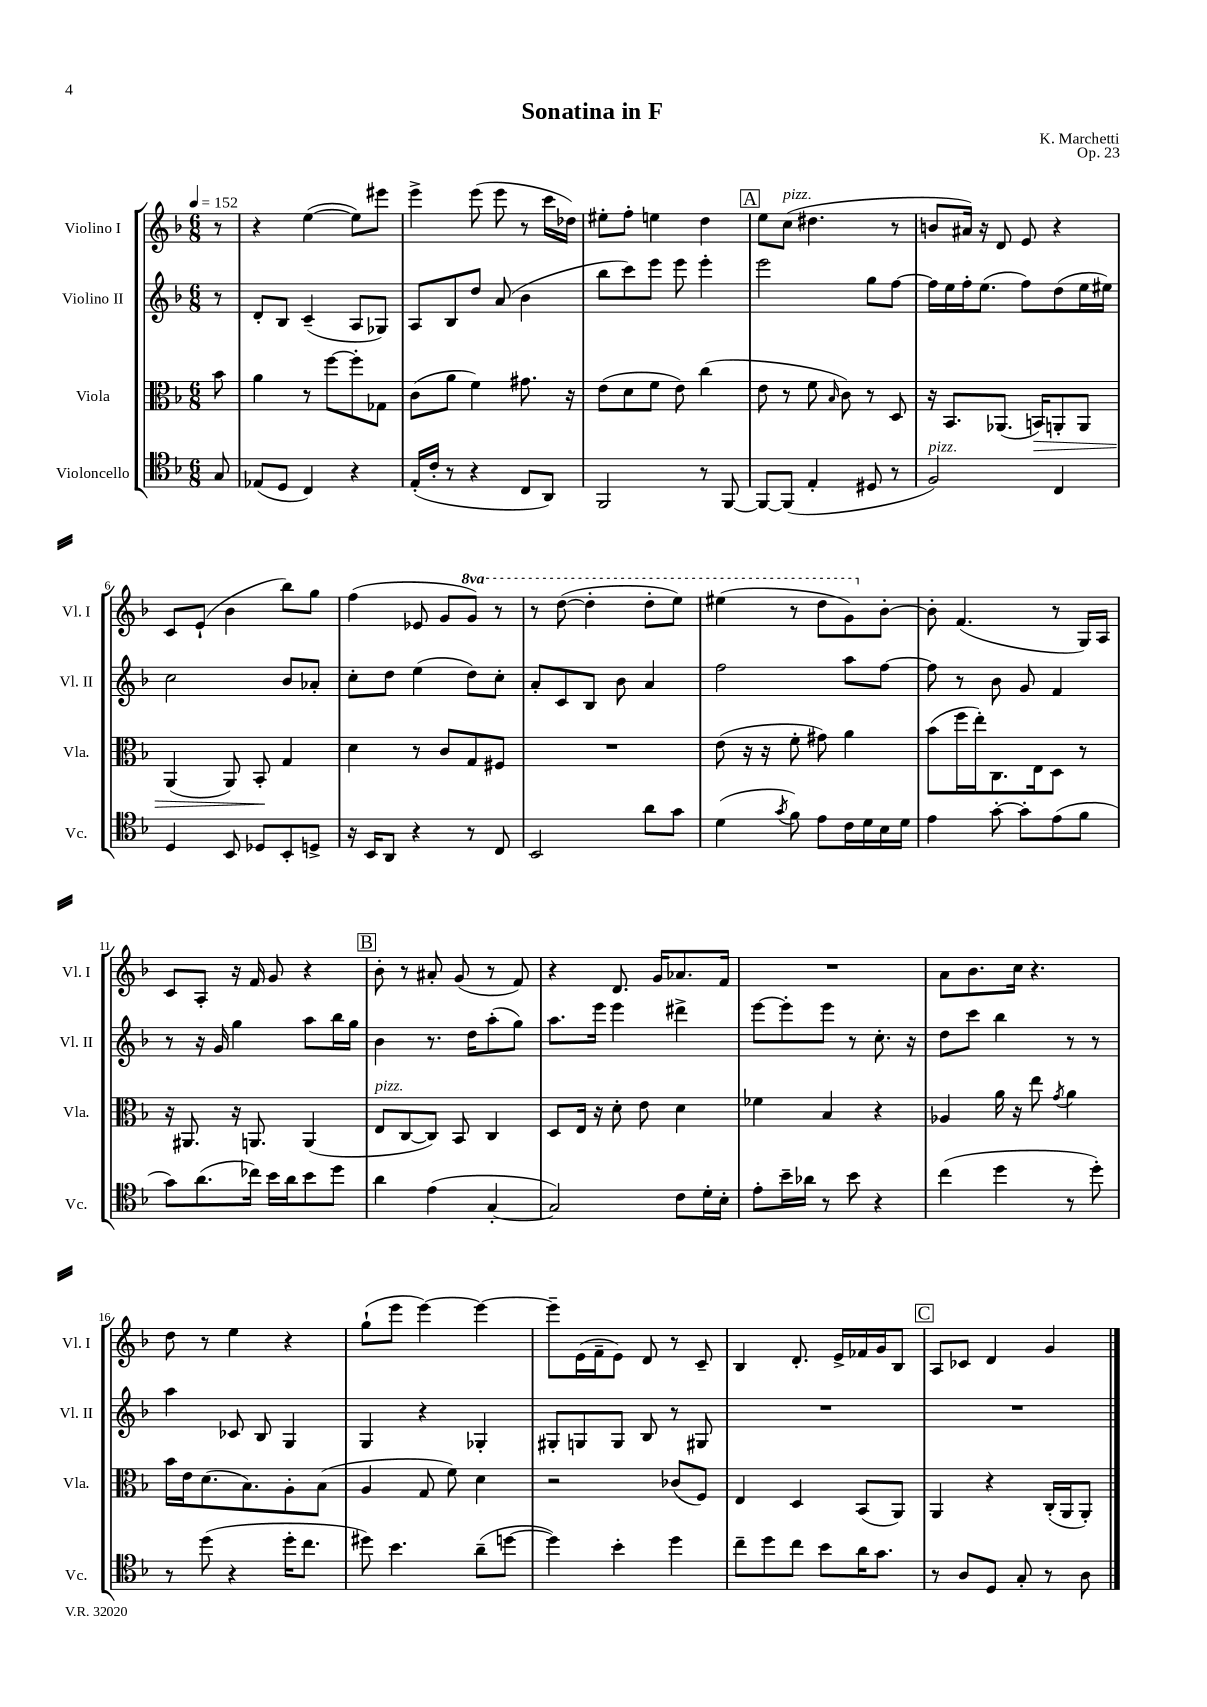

**kern	**kern	**kern	**kern
*staff4	*staff3	*staff2	*staff1
*clefC4	*clefC3	*clefG2	*clefG2
*k[b-]	*k[b-]	*k[b-]	*k[b-]
*M6/8	*M6/8	*M6/8	*M6/8
*MM152	*MM152	*MM152	*MM152
8G	8b-	8r	8r
=	=	=	=
(8E-	4a	8d'	4r
8D	.	8B-	.
4C)	8r	(4c~	([4ee
.	[8ff	.	.
4r	8ff']	8A	8ee])
.	8G-	8G-)	8eee#
=	=	=	=
(16E'	(8c	8A	4eee^
16c'	.	.	.
8r	8a	8B-	.
4r	4f)	8dd	(8eee
.	.	(8a	8eee
8C	8.g#	4b-	8r
8AA)	.	.	16ccc
.	16r	.	16dd-)
=	=	=	=
2FF	(8e	8bb-	8ee#'
.	8d	8ccc)	8ff'
.	8f	8eee	4ee
.	8e)	8eee	.
8r	(4cc	4eee'	4dd
[8FF	.	.	.
=	=	=	=
8FF_	8e	2eee	8ee
(8FF]	8r	.	(8cc
4E'	8f	.	4.dd#
.	16qqB-	.	.
.	8c)	.	.
8D#	8r	8gg	.
8r	8D	[8ff	8r
=	=	=	=
2F)	16r	16ff]	8b
.	8.BB-	16ee	.
.	.	16ff'	16a#)
.	.	(8.ee	16r
.	(8.AA-	.	8d
.	.	8ff)	8e
.	16BB)	.	.
4C	8AA'	(8dd	4r
.	8AA	16ee	.
.	.	16ee#)	.
=	=	=	=
4D	(4AA	2cc	8c
.	.	.	(8e`
8BB-	8AA)	.	4b-
8D-	8BB-'	.	.
8BB-'	4G	8b-	8bb-)
8D^	.	8a-'	8gg
=	=	=	=
16r	4d	8cc'	(4ff
16BB-	.	.	.
8AA	.	8dd	.
4r	8r	(4ee	8e-
.	8c	.	8g
8r	8G	8dd)	8gg)
8C	8F#	8cc'	8r
=	=	=	=
2BB-	2.r	8a'	8r
.	.	8c	([8ddd
.	.	8B-	4ddd']
.	.	8b-	.
8a	.	4a	8ddd'
8g	.	.	8eee)
=	=	=	=
(4d	(8e	2ff	(4eee#
.	16r	.	.
.	16r	.	.
8qg	.	.	.
8f)	8f'	.	8r
8e	8g#)	.	8ddd
16c	4a	8aa	8gg)
16d	.	.	.
16B-	.	[8ff	[8b-'
16d	.	.	.
=	=	=	=
4e	(8b-	8ff]	8b-']
.	16ff	8r	(4.f
.	16ee')	.	.
[8g'	8.C	8b-	.
8g']	.	8g	.
.	16E	.	.
(8e	8D	4f	8r
8f	8r	.	16G)
.	.	.	16A
=	=	=	=
8g)	16r	8r	8c
.	8.AA#	.	.
(8.a	.	16r	8A'
.	.	16g	.
.	16r	4gg	16r
16cc-)	8.AA	.	16f
16b-	.	.	8g
16a	.	.	.
8b-	(4AA	8aa	4r
8dd	.	16bb-	.
.	.	16gg	.
=	=	=	=
4a	8E	4b-	8b-'
.	[8C	.	8r
(4e	8C])	8.r	8a#'
.	8BB-	.	(8g
.	.	16dd	.
[4G'	4C	(8aa'	8r
.	.	8gg)	8f)
=	=	=	=
2G])	8D	8.aa	4r
.	16E	.	.
.	16r	16eee	.
.	8d'	4eee	8.d
.	8e	.	.
.	.	.	16g
8c	4d	4ddd#^	8.a-
16d'	.	.	.
16B-'	.	.	16f
=	=	=	=
8e'	4f-	[8eee	2.r
16b-~	.	8eee']	.
16a-	.	.	.
8r	4B-	8eee	.
8b-	.	8r	.
4r	4r	8.cc'	.
.	.	16r	.
=	=	=	=
(4cc	4A-	8dd	8a
.	.	8ccc	8.b-
4dd	16a	4bb-	.
.	16r	.	16cc
.	8ee	.	4.r
.	8qg	.	.
8r	4a	8r	.
8dd')	.	8r	.
=	=	=	=
8r	16b-	4aa	8dd
.	16e	.	.
(8dd	(8.d	.	8r
4r	.	8c-	4ee
.	8.B-)	.	.
.	.	8B-	.
16dd'	8A'	4G	4r
8.cc	.	.	.
.	(8B-	.	.
=	=	=	=
8dd#)	4A	4G	(8gg`
4.b-	.	.	8eee
.	8G	4r	[4eee)
.	8f)	.	.
(8a~	4d	4G-'	4eee_
[8dd	.	.	.
=	=	=	=
4dd])	2r	8G#'	8eee~]
.	.	8G	(16e
.	.	.	16f~
4b-'	.	8G	8e)
.	.	8B-	8d
4dd	(8c-	8r	8r
.	8F)	8G#	8c~
=	=	=	=
8cc~	4E	2.r	4B-
8dd	.	.	.
8cc	4D	.	8.d'
8b-	.	.	.
.	.	.	16e^
16a	(8BB-	.	16f-
8.g	.	.	16g
.	8AA)	.	8B-
=	=	=	=
8r	4AA	2.r	8A
8A	.	.	8c-
8D	4r	.	4d
8G'	.	.	.
8r	(16C'	.	4g
.	16AA	.	.
8A	8AA')	.	.
==	==	==	==
*-	*-	*-	*-
